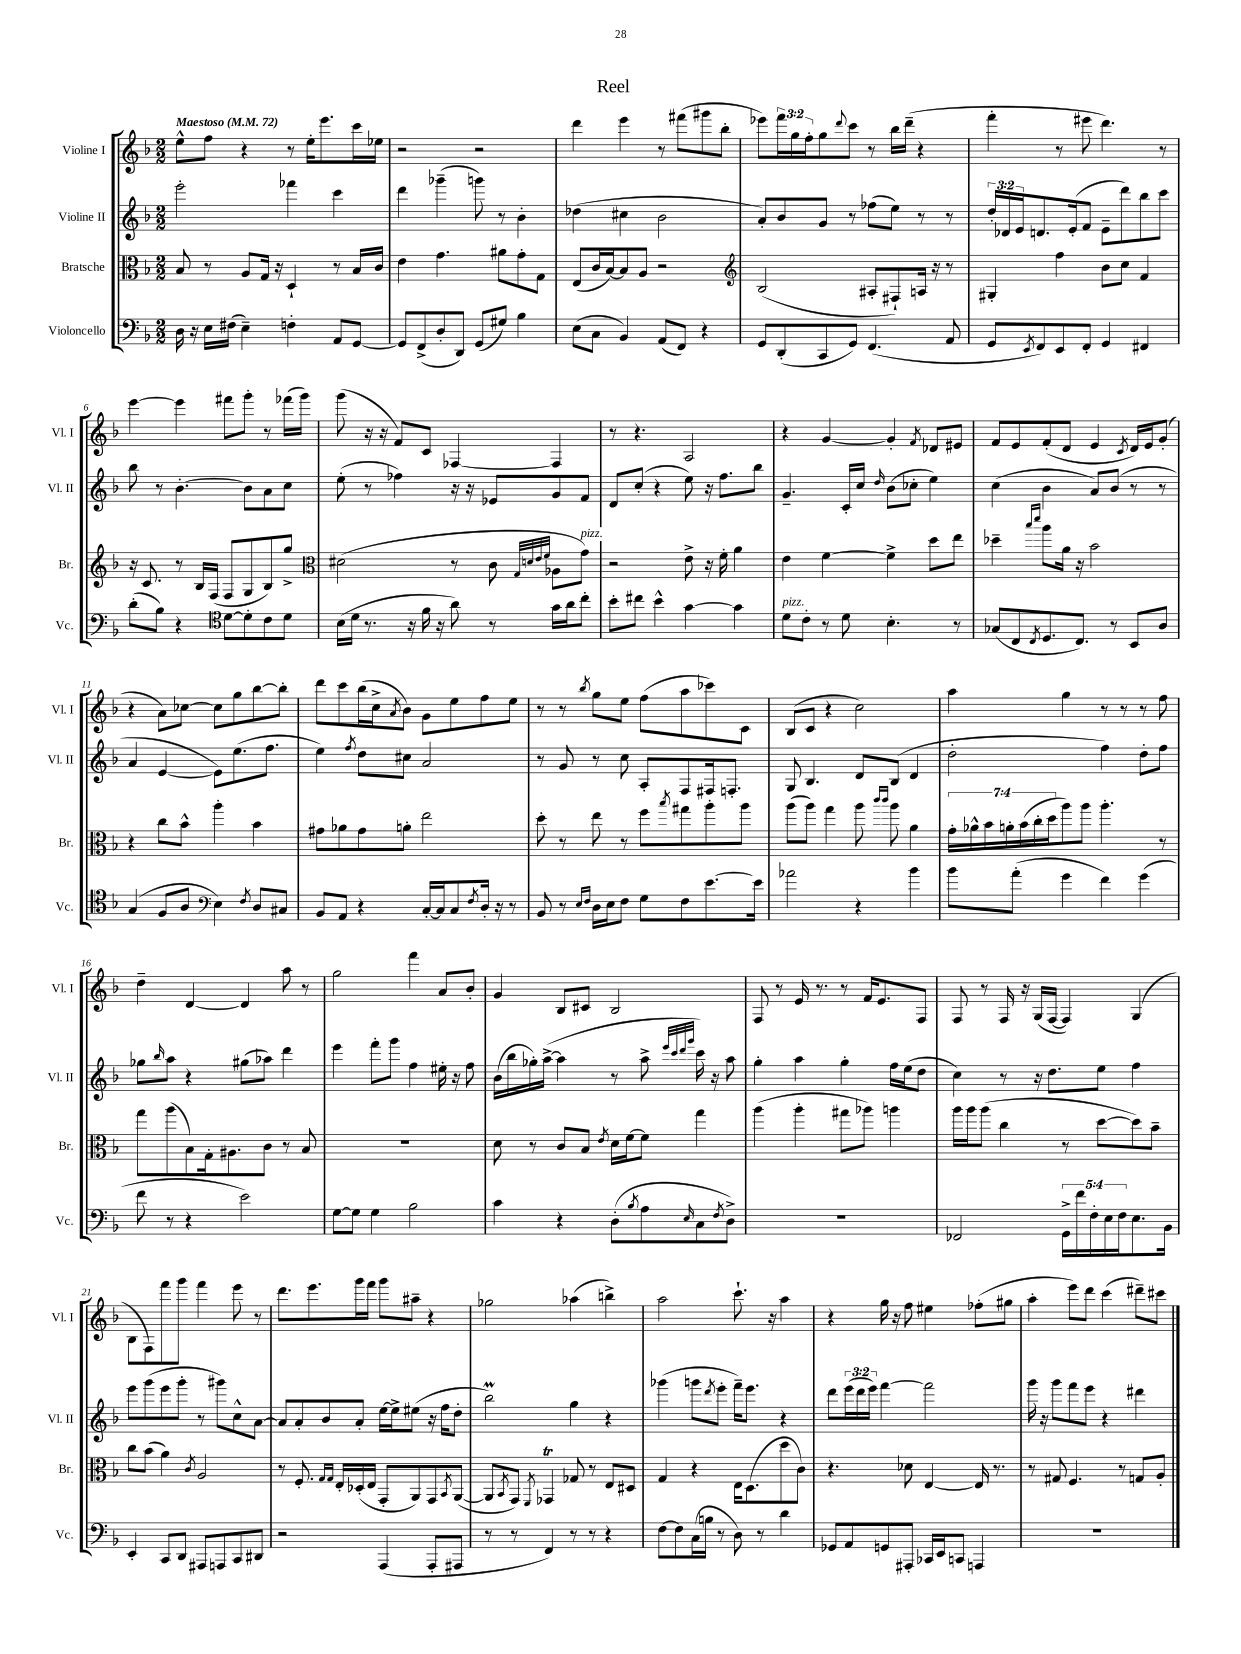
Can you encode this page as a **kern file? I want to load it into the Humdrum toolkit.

**kern	**kern	**kern	**kern
*staff4	*staff3	*staff2	*staff1
*clefF4	*clefC3	*clefG2	*clefG2
*k[b-]	*k[b-]	*k[b-]	*k[b-]
*M2/2	*M2/2	*M2/2	*M2/2
*MM72	*MM72	*MM72	*MM72
16D	8B-	2eee'	8ee^^
16r	.	.	.
16E	8r	.	8ff
(16F#	.	.	.
4E~)	8A	.	4r
.	16G	.	.
.	16r	.	.
4F'	4D`	4fff-	8r
.	.	.	16ee'
.	.	.	8.eee
8AA	8r	4ccc	.
[8GG	16B-	.	16ccc
.	16c	.	16ee-
=	=	=	=
8GG]	4e	4ddd	2r
(8FF^	.	.	.
8D'	4.g	(4ggg-~	.
8DD)	.	.	.
(8GG	.	8ggg)	2r
8G#)	8a#	8r	.
4B-	8g'	4b-'	.
.	8G	.	.
=	=	=	=
(8E	(8E	(4dd-	4ddd
8C	16c	.	.
.	[16B-)	.	.
4BB-)	8B-]	4cc#	4eee
.	8A	.	.
(8AA	2r	2b-	8r
8FF)	.	.	(8fff#
4r	.	.	8ggg#
.	.	.	8bb-'
=	=	=	=
*	*clefG2	*	*
8GG	(2B-	8a')	8eee-)
(8DD'	.	8b-	24fff
.	.	.	24gg
.	.	.	24ff'
8CC	.	8g	8gg
.	.	.	8qqddd
8GG)	.	8r	8ccc
(4.FF	8A#'	(8ff-	8r
.	8F#`)	8ee)	16bb-
.	.	.	(16ddd~
.	16A	8r	4r
.	16r	.	.
8AA	8r	8r	.
=	=	=	=
8GG	4G#'	24dd'	4fff'
.	.	24d-	.
.	.	24e	.
8qEE	.	.	.
8FF)	.	8.d	.
8EE	4ff	.	8r
.	.	(16e'	.
8FF'	.	8f	8eee#
4GG	8b-	8e~	4.ddd)
.	8cc	8ddd)	.
4FF#	4f	8bb-	.
.	.	8ccc	8r
=	=	=	=
(8d'	16r	8bb-	[4eee
.	8.c	.	.
8B-)	.	8r	.
4r	8r	[4.b-'	4eee]
.	16B-	.	.
.	(16F	.	.
*clefC4	*	*	*
[8d	8F	.	8fff#
8d']	8G	8b-]	8ggg'
8c	8B-)	8a	8r
8d	8gg^	8cc	(16fff-
.	.	.	16ggg)
=	=	=	=
*	*clefC3	*	*
(16B-	(2d#	(8ee'	(8ggg
16d	.	.	.
8.r	.	8r	16r
.	.	.	16r
.	.	4ff-)	8f)
16r	.	.	.
16f	.	.	8c
16r	.	.	.
8a)	8r	16r	[4F-
.	.	16r	.
8r	8c	8e-	.
.	32qqG	.	.
.	32qqd	.	.
.	32qqe	.	.
.	32qqf	.	.
16g	8A-	8g	4F-]
16a	.	.	.
8cc'	8g)	8f	.
=	=	=	=
8b-'	2r	8d	8r
8cc#	.	(8cc'	4.r
4b-^^	.	4r	.
[4g	8e^	8ee)	2A
.	16r	16r	.
.	16f'	8.ff	.
4g]	4a	.	.
.	.	8bb-	.
=	=	=	=
8d	4e	4.g~	4r
8c'	.	.	.
8r	[4f	.	[4g
8d	.	16c'	.
.	.	16cc	.
.	.	16qqdd	.
4.B-'	4f^]	(8b-	4g']
.	.	8cc-'	.
.	.	.	8qf
.	8dd	4ee)	8d-
8r	8ee	.	8e#
=	=	=	=
(8G-	4dd-~	(4cc	8f
8C	.	.	8e
.	16qqbb-	.	.
8qC	16qqddd	.	.
8.D	8aa	4b-	(8f'
.	16a	.	8d
8.C)	16r	.	.
.	2b-	8a)	4e
8r	.	(8b-	.
.	.	.	8qc
8BB-	.	8r	16d)
.	.	.	16e
8A	.	8r	(8g'
=	=	=	=
(4G	4r	4a	4r
8F	8cc	[4e	8a)
8A	8b-^^	.	[8cc-
*clefF4	*	*	*
4E)	4aa'	8e])	8cc-]
.	.	(8.ee	8gg
8qF	.	.	.
8D	4b-	.	[8bb-
.	.	8.ff	.
8C#	.	.	8bb-']
=	=	=	=
8BB-	8g#	4ee)	8ddd
8AA	8a-	.	8ccc
.	.	8qff	.
4r	8g#	8dd	(16bb-
.	.	.	16cc^
.	.	.	8qa
.	8a'	8cc#	8b-)
[16C'	2ee	2a	8g
16C]	.	.	.
8C	.	.	8ee
8qF	.	.	.
16D'	.	.	8ff
16r	.	.	.
8r	.	.	8ee
=	=	=	=
8BB-	8dd'	8r	8r
8r	8r	8g	8r
16qqE	.	.	.
16qqF	.	.	8qbb-
16D	8ee	8r	8gg
16E	.	.	.
8F	8r	8cc	8ee
8G	8ff	8A'	(8ff
.	8qbb-	.	.
8F	8gg#	8F	8aa
[8.e	8aa'	16F#	8ccc-)
.	.	8.F'	.
.	8aa	.	8c
16e]	.	.	.
=	=	=	=
2a-	(8aa	8G	(8B-
.	8aa)	4.B-	8c
.	4gg	.	4r
4r	8aa	8d	2cc)
.	16qqccc	.	.
.	16qqccc	.	.
.	8aa	(8B-	.
4b-	4a	4d	.
=	=	=	=
8b-	28g'	2dd'	4aa
.	28a-^^	.	.
.	28b-	.	.
.	28a'	.	.
(8a'	.	.	.
.	(28b-	.	.
.	28cc'	.	.
.	28dd	.	.
4g	8aa)	.	4gg
.	8aa	.	.
4f)	4.aa'	4ff)	8r
.	.	.	8r
(4g	.	8dd'	8r
.	8r	8ff	8ff
=	=	=	=
8f	8gg	8gg-	4dd~
.	.	16qqbb-	.
8r	(8aa	8aa	.
4r	8B-)	4r	[4d
.	16G'	.	.
.	8.A#	.	.
2e)	.	(8gg#	4d]
.	8c	8aa-)	.
.	8r	4ddd	8aa
.	8B-	.	8r
=	=	=	=
[8G	1r	4eee	2gg
8G]	.	.	.
4G	.	8fff'	.
.	.	8ggg	.
2B-	.	4ff	4fff
.	.	16ee#'	8a
.	.	16r	.
.	.	8ff	8b-'
=	=	=	=
4c	8d	(16b-	4g
.	.	16bb-	.
.	8r	16gg-')	.
.	.	([16aa^	.
4r	8c	4aa]	8B-
.	8B-	.	8c#
.	8qe	.	.
(8D'	16d	8r	2B-
.	[16f	.	.
8qB-	.	.	.
8A	8f]	8aa^	.
.	.	32qqeee	.
.	.	32qqccc	.
.	.	32qqddd	.
16qqE	.	32qqggg	.
8C	4gg	16ccc)	.
.	.	16r	.
8qF	.	.	.
8D^)	.	8aa	.
=	=	=	=
1r	(4aa	4gg'	8F
.	.	.	8r
.	4aa'	4aa	16e
.	.	.	8.r
.	8gg#	4gg'	8r
.	8aa-)	.	16f
.	.	.	8.e
.	4aa	16ff	.
.	.	(16ee	.
.	.	8dd	8F
=	=	=	=
2FF-	16aa	4cc)	8F
.	16aa	.	.
.	(8aa	.	8r
.	4cc	8r	16F
.	.	.	16r
.	.	16r	(16G
.	.	8.dd	[16F
20GG^	8r	.	4F])
20f	.	.	.
20F'	.	.	.
.	[8dd	8ee	.
20E	.	.	.
20F	.	.	.
8.E	8dd])	4ff	(4G
.	8b-~	.	.
16BB-	.	.	.
=	=	=	=
4EE'	8cc	8eee	8B-
.	(8b-	(8ggg	8F)
8CC	4a)	8eee	8fff
8DD	.	8ggg'	8ggg
.	8qc	.	.
8AAA#	2A	8r	4fff
8AAA	.	8ggg#)	.
8CC	.	8cc^^	8eee
8DD#	.	[8a	8r
=	=	=	=
2r	8r	8a]	8.ddd
.	8.F'	8a'	.
.	.	.	8.eee
.	.	8b-	.
.	16qqG	.	.
.	16qqG	.	.
.	16E'	.	.
.	(16D-'	8a'	16ggg
.	16E	.	16fff
(4AAA	8GG'	[16ee	8ggg
.	.	16ee^]	.
.	8AA)	(8ee#	8aa#~
8AAA'	8GG	16r	4r
.	.	16ff	.
.	8qBB-	.	.
8AAA#	([8AA	8dd'	.
=	=	=	=
8r	8AA]	2bb-)	2gg-
.	8qBB-	.	.
8r	8GG)	.	.
.	8qFF	.	.
4FF)	4GG-	.	.
8r	8G-	4gg	(4aa-
8r	8r	.	.
4r	8E	4r	4bb^)
.	8D#	.	.
=	=	=	=
[8F	4G	(4ggg-	2aa
8F]	.	.	.
(16C	4r	8ggg	.
16B	.	.	.
.	.	8qddd	.
8r	.	8eee'	.
8D)	16E	16fff~)	8.ccc`
.	(8.D	8.eee	.
8r	.	.	.
.	.	.	16r
4d	8dd	4r	4aa
.	8c)	.	.
=	=	=	=
8GG-	4.r	8ddd	4r
8AA	.	(24eee	.
.	.	24ddd	.
.	.	24eee)	.
8GG	.	[4fff	16gg
.	.	.	16r
8AAA#'	8d-	.	8ff
16CC-	[4E	2fff]	4ee#
16EE	.	.	.
8CC	.	.	.
4AAA	16E]	.	(8ff-'
.	8.r	.	.
.	.	.	8gg#
=	=	=	=
1r	8r	16ggg	4aa'
.	.	16r	.
.	8G#	8ggg	.
.	4.F	8fff	8eee)
.	.	8eee	8ddd
.	.	4r	(4ccc
.	8r	.	.
.	8G	4ddd#	8ddd#~)
.	8A'	.	8ccc#
==	==	==	==
*-	*-	*-	*-
